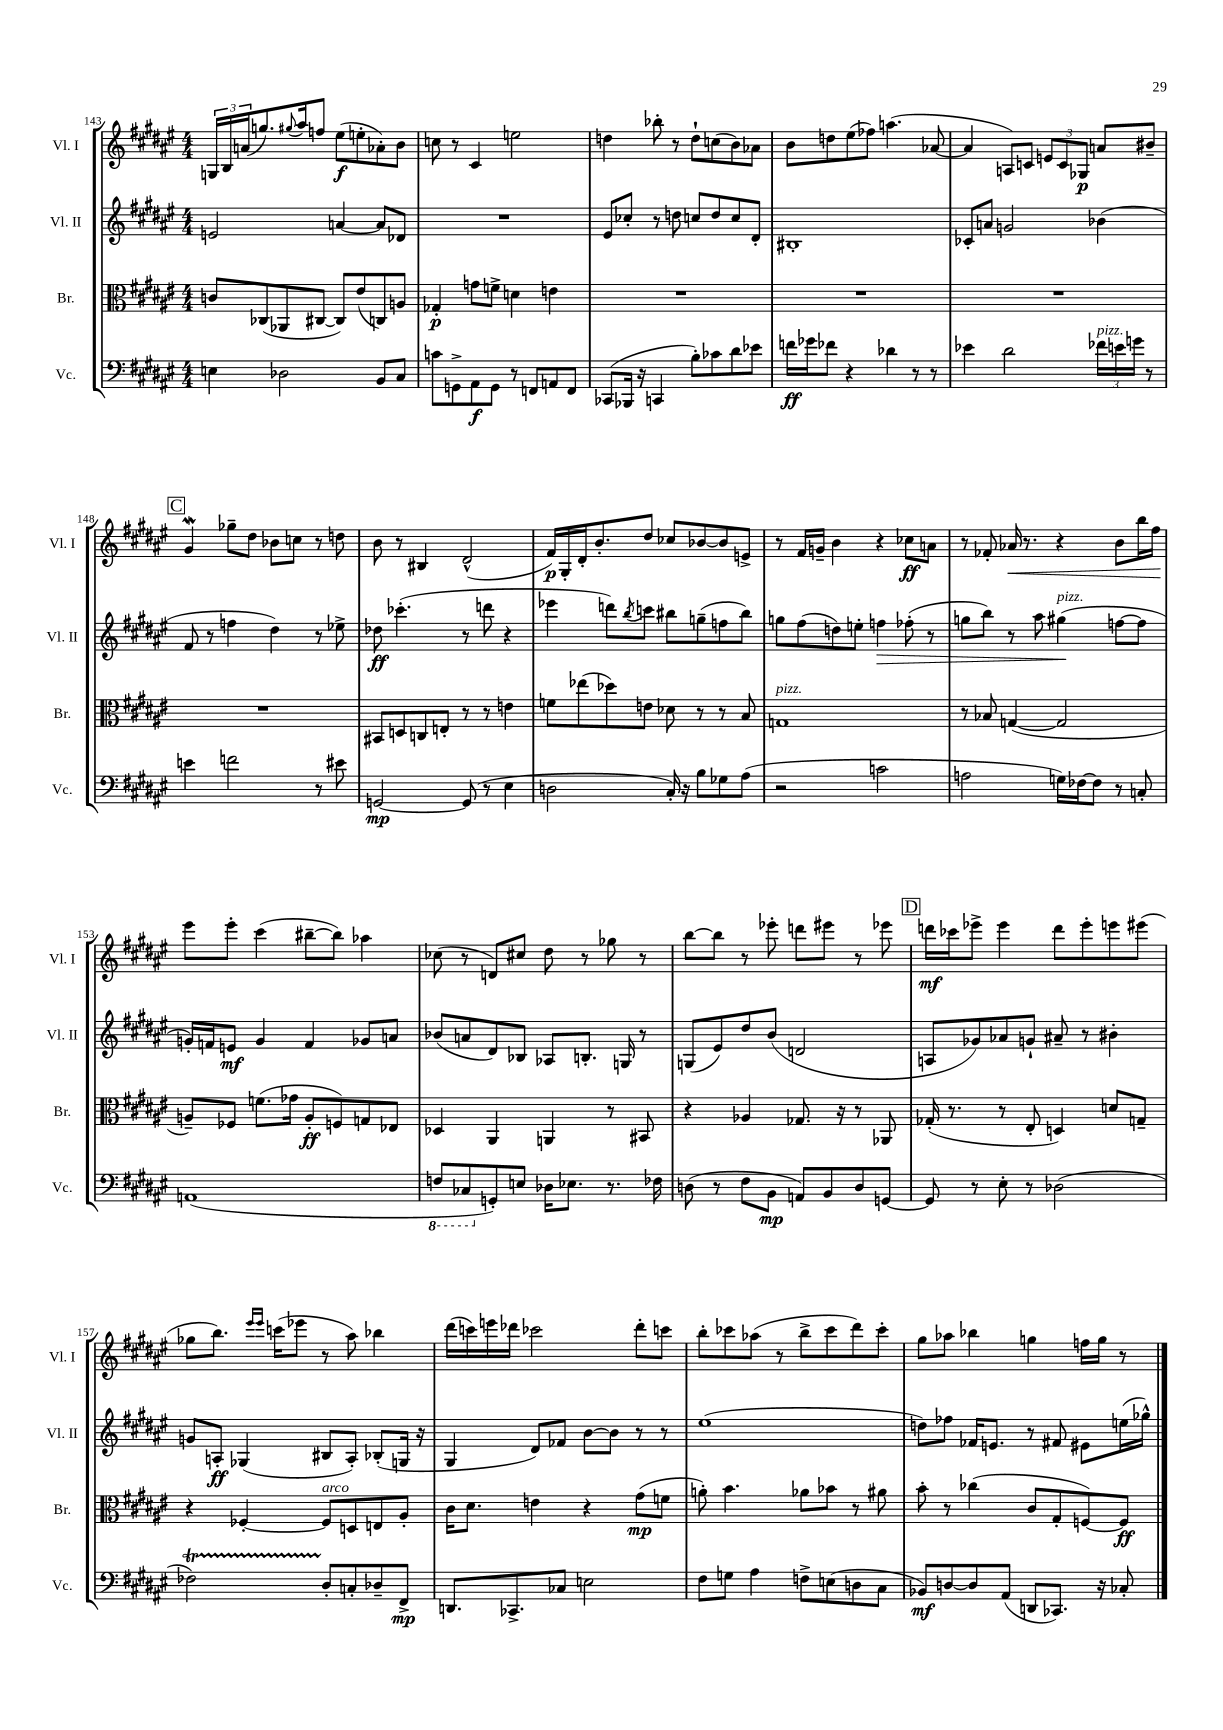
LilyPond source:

<<
\new StaffGroup <<
\new Staff = "s0" \with { instrumentName = "Vl. I" shortInstrumentName = "Vl. I" } {
    \clef treble \key fis \major \numericTimeSignature \time 4/4
    \tuplet 3/2 { g16 b16 a'16( } g''8.) \appoggiatura { gis''8 } ais''16 f''8 eis''8\f( e''8-. aes'8-.) b'8 |
    c''8 r8 cis'4 e''2 |
    d''4 bes''8-. r8 d''8-! c''8( b'8) aes'8 |
    b'8 d''8 eis''8( fes''8) a''4.( aes'8~ |
    aes'4 a8) c'8 \tuplet 3/2 { e'8 c'8 ges8\p } a'8 bis'8-- |
    \mark \markup { \box "C" } gis'4\mordent ges''8-- dis''8 bes'8 c''8 r8 d''8 |
    b'8 r8 bis4 dis'2-^( |
    fis'16\p) gis16-. dis'16-. b'8.-. dis''8 ces''8 bes'8~ bes'8 e'8-> |
    r8 fis'16 g'16-- b'4 r4 ces''8\ff a'8 |
    r8 fes'8-. aes'16\< r8. r4 b'8 b''16 fis''16\! |
    eis'''8 eis'''8-. cis'''4( bis''8~-- bis''8) aes''4 |
    ces''8( r8 d'8) cis''8 dis''8 r8 ges''8 r8 |
    b''8~ b''8 r8 ees'''8-. d'''8 eis'''8 r8 ees'''8 |
    \mark \markup { \box "D" } d'''16\mf ces'''16 ees'''8-> ees'''4 d'''8 ees'''8-. e'''8 eis'''8( |
    ges''8 b''8.) \grace { eis'''16 eis'''16 } c'''16( ees'''8 r8 ais''8) bes''4 |
    dis'''16( c'''16) e'''16 des'''16 ces'''2 des'''8-. c'''8 |
    b''8-. ces'''8 aes''8( r8 b''8-> ces'''8 dis'''8) ces'''8-. |
    gis''8 aes''8 bes''4 g''4 f''16 g''16 r8 \bar "|." |
}
\new Staff = "s1" \with { instrumentName = "Vl. II" shortInstrumentName = "Vl. II" } {
    \clef treble \key fis \major \numericTimeSignature \time 4/4
    e'2 a'4~ a'8 des'8 |
    R1 |
    eis'8 ces''8-. r8 d''8 c''8 d''8 c''8 dis'8-. |
    bis1-. |
    ces'8-. a'8 g'2 bes'4( |
    \mark \markup { \box "C" } fis'8 r8 f''4 dis''4) r8 ees''8-> |
    des''8\ff ces'''4.-.( r8 d'''8 r4 |
    ees'''4 d'''8) \acciaccatura { b''8 } c'''8 bis''8 g''8--( f''8 bis''8) |
    g''8 fis''8( d''8) e''8-. f''4\> fes''8-.( r8 |
    g''8 b''8) r8 ais''8 gis''4\!^\markup { \italic "pizz." }( f''8~ f''8 |
    g'16-.) f'16 e'8\mf g'4 f'4 ges'8 a'8 |
    bes'8( a'8 dis'8) bes8 aes8 b8.-. g16 r8 |
    g8( eis'8) dis''8 b'8( d'2 |
    \mark \markup { \box "D" } a8 ges'8) aes'8 g'8-! ais'8-- r8 bis'4-. |
    g'8 a8-.\ff ges4( bis8 a8-.) bes8-.( g16 r16 |
    gis4 dis'8) fes'8 b'8~ b'8 r8 r8 |
    eis''1( |
    d''8) fes''8 fes'16 e'8. r8 fis'8 eis'8 e''16( ges''16-^) \bar "|." |
}
\new Staff = "s2" \with { instrumentName = "Br." shortInstrumentName = "Br." } {
    \clef alto \key fis \major \numericTimeSignature \time 4/4
    c'8 ces8( aes,8 cis8~ cis8) eis'8( c8) a8 |
    ges4-.\p g'8 f'8-> d'4 e'4 |
    R1 |
    R1 |
    R1 |
    \mark \markup { \box "C" } R1 |
    bis,8 d8 c8 e8-. r8 r8 e'4 |
    f'8 ees''8( des''8) e'8 des'8 r8 r8 b8 |
    g1^\markup { \italic "pizz." } |
    r8 bes8 g4~( g2 |
    a8--) fes8 f'8.( ges'16 a8-.\ff f8) g8 ees8 |
    des4 ais,4 a,4 r8 bis,8 |
    r4 aes4 ges8. r16 r8 aes,8 |
    \mark \markup { \box "D" } ges16-.( r8. r8 eis8-. d4) d'8 g8-- |
    r4 fes4~-. fes8^\markup { \italic "arco" } d8 e8 ais8-. |
    cis'16 dis'8. e'4 r4 gis'8\mp( f'8 |
    a'8-.) b'4. aes'8 bes'8 r8 ais'8 |
    b'8-. r8 ces''4( cis'8 gis8-. f8~) f8\ff \bar "|." |
}
\new Staff = "s3" \with { instrumentName = "Vc." shortInstrumentName = "Vc." } {
    \clef bass \key fis \major \numericTimeSignature \time 4/4
    e4 des2 b,8 cis8 |
    c'8 g,8-> ais,8\f g,8 r8 f,8 a,8 f,8 |
    ces,8( bes,,16 r16 c,4 b8-.) ces'8 dis'8 ees'8 |
    f'16\ff ges'16 fes'8 r4 des'4 r8 r8 |
    ees'4 dis'2 \tuplet 3/2 { fes'16^\markup { \italic "pizz." } e'16 g'16 } r8 |
    \mark \markup { \box "C" } e'4 f'2 r8 eis'8 |
    g,2~\mp g,8( r8 eis4 |
    d2 cis16-.) r16 b8 ges8 ais8( |
    r2 c'2 |
    a2 g16) fes16~ fes8 r8 c8-. |
    a,1( |
    \ottava #-1 f,8 ces,8 \ottava #0 g,8-.) e8 des16 ees8. r8. fes16 |
    d8( r8 fis8 b,8\mp a,8) b,8 d8 g,8~ |
    \mark \markup { \box "D" } g,8 r8 eis8-. r8 des2( |
    fes2\startTrillSpan) dis8-.\stopTrillSpan c8-. des8-- fis,8->\mp |
    d,8. ces,8.-> ces8 e2 |
    fis8 g8 ais4 f8-> e8( d8 cis8 |
    bes,8\mf) d8~ d8 ais,8( d,8 ces,8.) r16 ces8-. \bar "|." |
}
>>
>>
\layout { \context { \Score currentBarNumber = #143 } }
